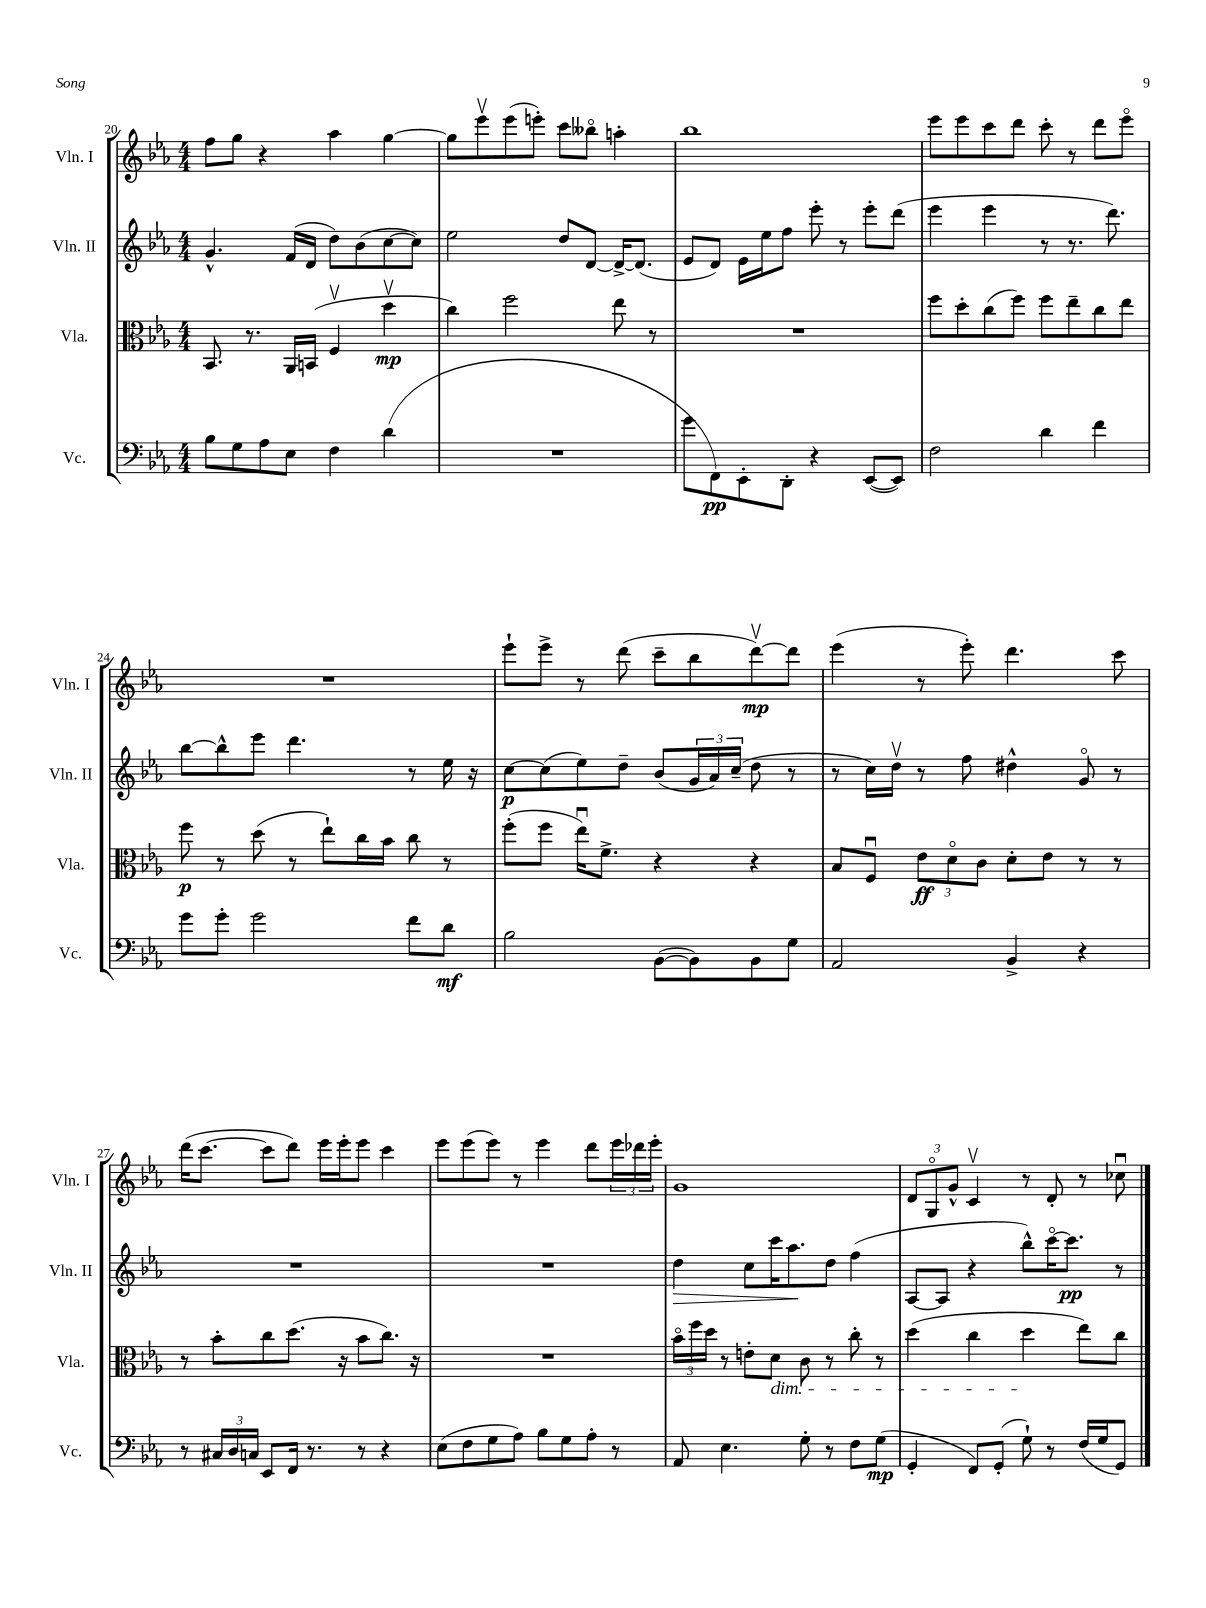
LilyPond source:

<<
\new StaffGroup <<
\new Staff = "s0" \with { instrumentName = "Vln. I" shortInstrumentName = "Vln. I" } {
    \clef treble \key ees \major \numericTimeSignature \time 4/4
    f''8 g''8 r4 aes''4 g''4~ |
    g''8 ees'''8\upbow ees'''8( e'''8-.) c'''8 beses''8\flageolet a''4-. |
    bes''1 |
    ees'''8 ees'''8 c'''8 d'''8 c'''8-. r8 d'''8 ees'''8\flageolet |
    R1 |
    ees'''8-! ees'''8-> r8 d'''8( c'''8-- bes''8 d'''8~\upbow\mp) d'''8 |
    ees'''4( r8 ees'''8-.) d'''4. c'''8 |
    d'''16( c'''8.~ c'''8 d'''8) ees'''16 ees'''16-. ees'''8 c'''4 |
    ees'''8 ees'''8( ees'''8) r8 ees'''4 d'''8 \tuplet 3/2 { ees'''16 des'''16 ees'''16-. } |
    g'1 |
    \tuplet 3/2 { d'8 g8\flageolet g'8-^ } c'4\upbow r8 d'8-. r8 ces''8\downbow \bar "|." |
}
\new Staff = "s1" \with { instrumentName = "Vln. II" shortInstrumentName = "Vln. II" } {
    \clef treble \key ees \major \numericTimeSignature \time 4/4
    g'4.-^ f'16( d'16 d''8) bes'8( c''8~ c''8) |
    ees''2 d''8 d'8~ d'16~-> d'8.( |
    ees'8 d'8) ees'16 ees''16 f''8 ees'''8-. r8 ees'''8-. d'''8( |
    ees'''4 ees'''4 r8 r8. d'''8.) |
    bes''8~ bes''8-^ ees'''8 d'''4. r8 ees''16 r16 |
    c''8~\p c''8( ees''8) d''8-- bes'8( \tuplet 3/2 { g'16 aes'16) c''16--( } d''8 r8 |
    r8 c''16) d''16\upbow r8 f''8 dis''4-^ g'8\flageolet r8 |
    R1 |
    R1 |
    d''4\> c''8 c'''16 aes''8.\! d''8 f''4( |
    aes8~ aes8 r4 bes''8-^) c'''16~\flageolet c'''8.\pp r8 \bar "|." |
}
\new Staff = "s2" \with { instrumentName = "Vla." shortInstrumentName = "Vla." } {
    \clef alto \key ees \major \numericTimeSignature \time 4/4
    bes,8. r8. aes,16 b,16( f4\upbow d''4\upbow\mp |
    c''4) f''2 ees''8 r8 |
    R1 |
    f''8 d''8-. c''8( f''8) f''8 ees''8-- c''8 ees''8 |
    f''8\p r8 d''8( r8 ees''8-!) c''16 bes'16 c''8 r8 |
    f''8-.( f''8 ees''16\downbow) f'8.-> r4 r4 |
    bes8 f8\downbow \tuplet 3/2 { ees'8\ff d'8\flageolet c'8 } d'8-. ees'8 r8 r8 |
    r8 bes'8-. c''8 d''8.( r16 bes'8 c''8.) r16 |
    R1 |
    \tuplet 3/2 { bes'16\flageolet f''16 d''16 } r8 e'8-. d'8\dim c'8 r8 c''8-. r8 |
    d''4( c''4 d''4\! ees''8) c''8 \bar "|." |
}
\new Staff = "s3" \with { instrumentName = "Vc." shortInstrumentName = "Vc." } {
    \clef bass \key ees \major \numericTimeSignature \time 4/4
    bes8 g8 aes8 ees8 f4 d'4( |
    R1 |
    g'8 f,8\pp) ees,8-. d,8-. r4 ees,8~( ees,8) |
    f2 d'4 f'4 |
    g'8 g'8-. g'2 f'8 d'8\mf |
    bes2 bes,8~( bes,8) bes,8 g8 |
    aes,2 bes,4-> r4 |
    r8 \tuplet 3/2 { cis16 d16 c16 } ees,8 f,16 r8. r8 r4 |
    ees8( f8 g8 aes8) bes8 g8 aes8-. r8 |
    aes,8 ees4. g8-. r8 f8 g8\mp( |
    g,4-. f,8) g,8-.( g8-!) r8 f16( g16 g,8) \bar "|." |
}
>>
>>
\layout { \context { \Score currentBarNumber = #20 } }
